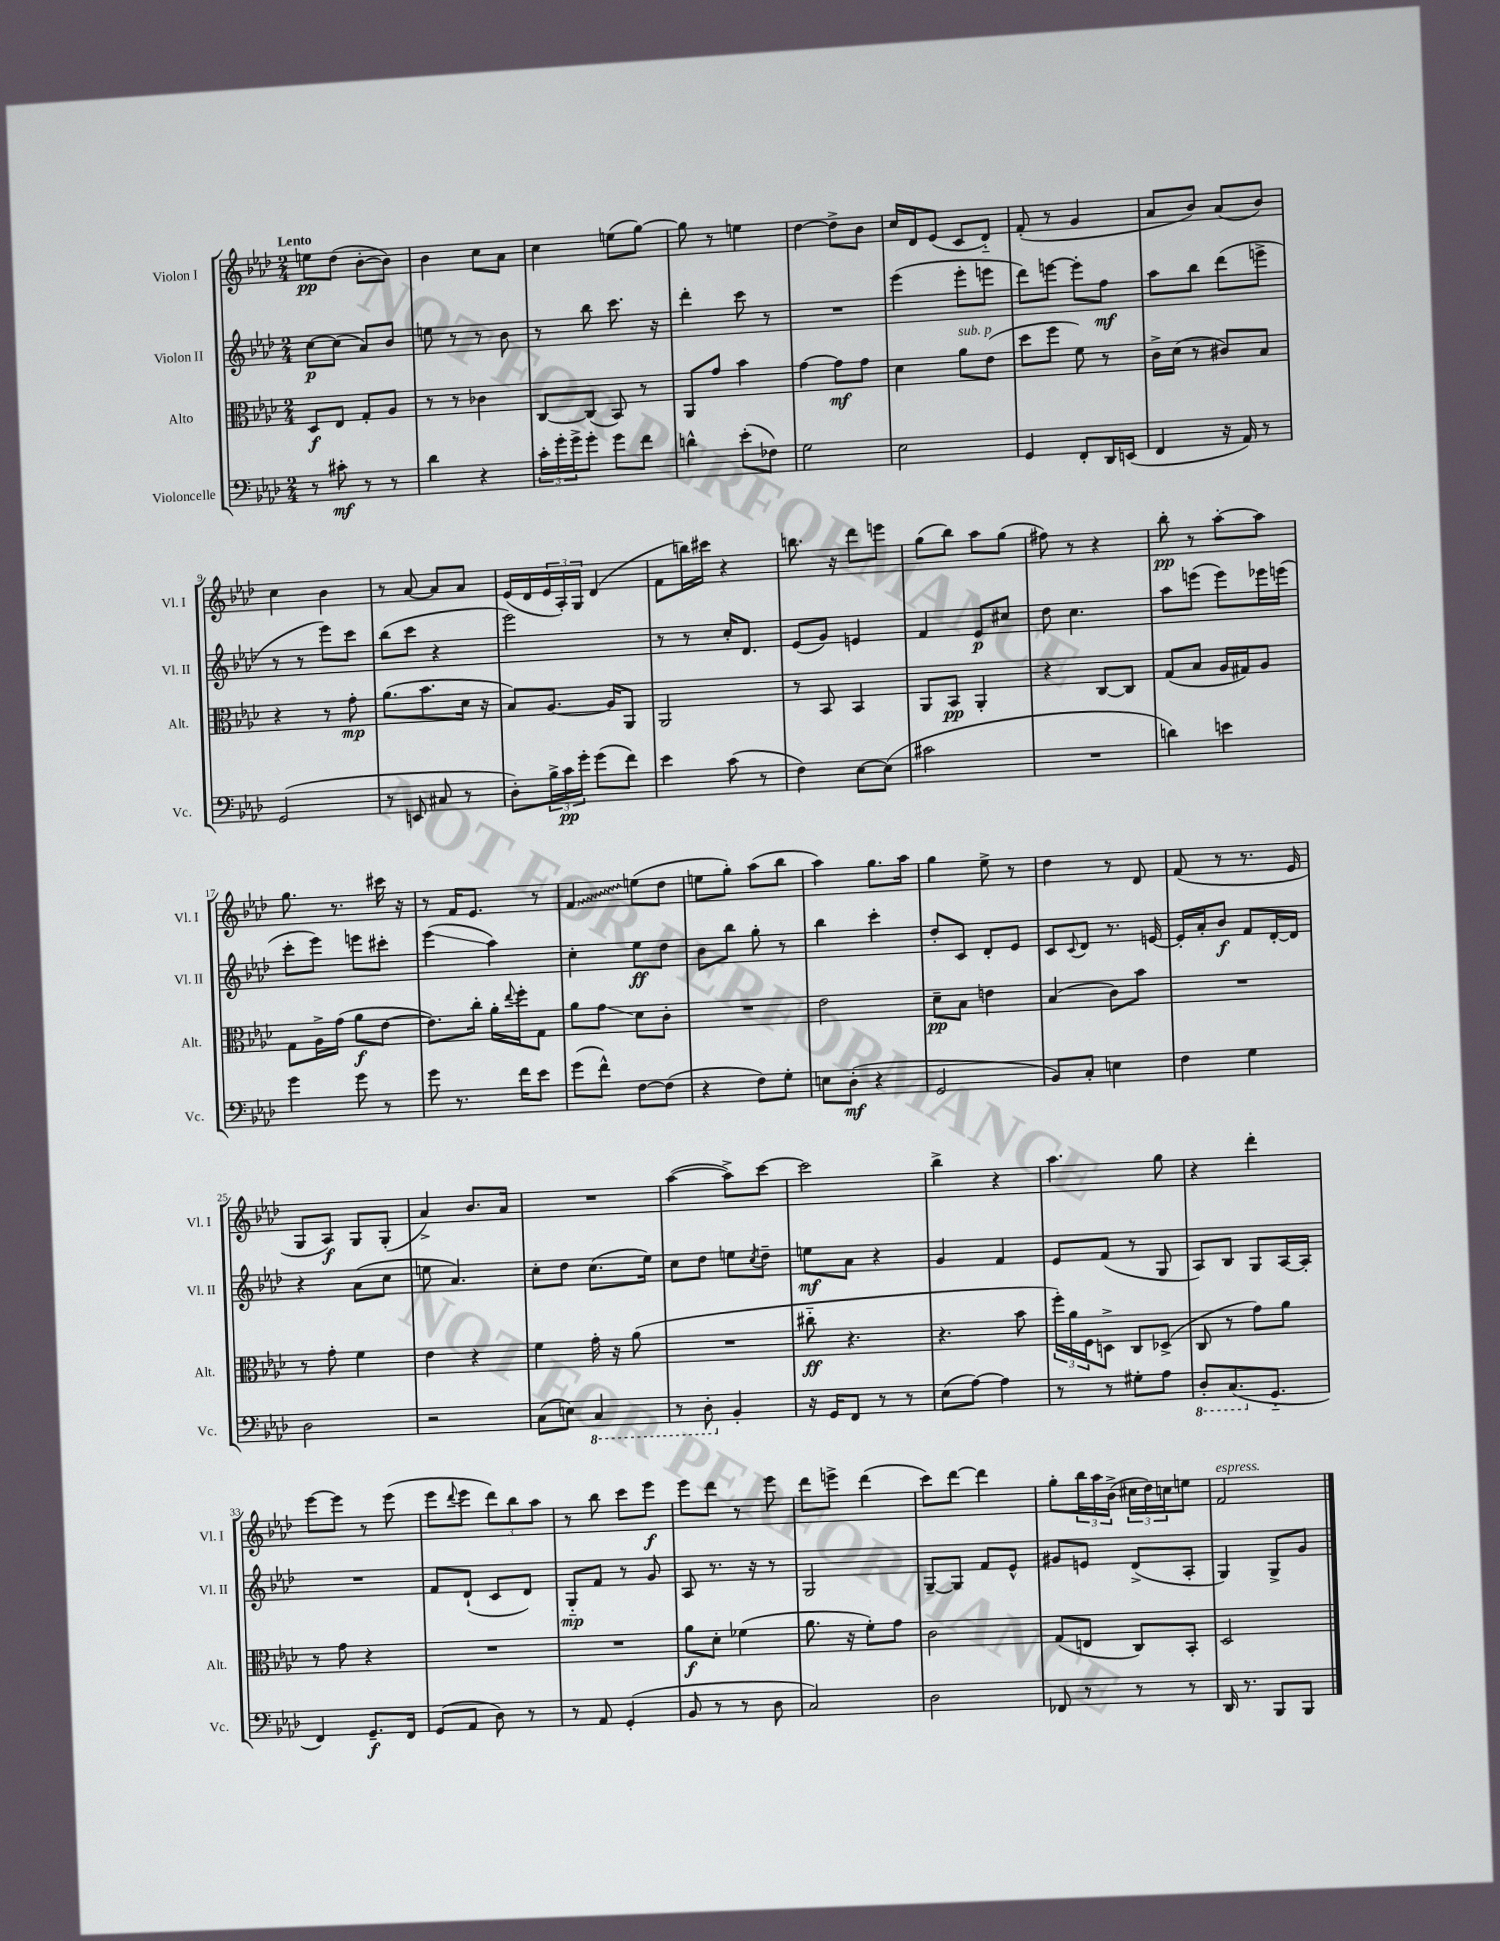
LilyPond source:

<<
\new StaffGroup <<
\new Staff = "s0" \with { instrumentName = "Violon I" shortInstrumentName = "Vl. I" } {
    \clef treble \key aes \major \numericTimeSignature \time 2/4 \tempo "Lento"
    e''8\pp des''8( bes'8~-. bes'8) |
    bes'4 c''8 aes'8 |
    c''4 e''8( g''8~) |
    g''8 r8 e''4 |
    des''4~ des''8-> bes'8 |
    c''16 des'16 ees'8( c'8 des'8-_) |
    f'8-.( r8 g'4 |
    aes'8 bes'8) aes'8( bes'8) |
    c''4 bes'4 |
    r8 aes'8~ aes'8 aes'8 |
    ees'16( des'16 \tuplet 3/2 { ees'16 aes16-.) g16 } des'4( |
    f'8 b''16) cis'''16 r4 |
    b''8. r16 des'''8 e'''8 |
    g''8( bes''8) aes''8 g''8( |
    fis''8) r8 r4 |
    bes''8-.\pp r8 aes''8~-. aes''8 |
    g''8. r8. cis'''16 r16 |
    r8 f'16 ees'8. r8 |
    \once \override Glissando.style = #'zigzag f'4\glissando e''8( des''8 |
    e''8 g''8-.) aes''8( bes''8 |
    aes''4) g''8. aes''16 |
    g''4 ees''8-> r8 |
    des''4 r8 des'8 |
    f'8( r8 r8. ees'16 |
    g8 aes8\f) g8 g8-.( |
    aes'4->) bes'8. aes'16 |
    R2 |
    aes''4~( aes''8->) c'''8~ |
    c'''2 |
    bes''4-> r4 |
    aes''4. g''8 |
    r4 des'''4-. |
    ees'''8~ ees'''8 r8 ees'''8( |
    ees'''8 \appoggiatura { des'''8 } ees'''8 \tuplet 3/2 { des'''8) bes''8 aes''8 } |
    r8 bes''8 c'''8 ees'''8\f |
    ees'''8 des'''8 r8 ees'''8 |
    des'''8 e'''8-> des'''4( |
    c'''8) des'''8~ des'''4 |
    g''8-. \tuplet 3/2 { bes''16 aes''16 bes'16->( } \tuplet 3/2 { cis''16 des''16) c''16 } e''8 |
    f'2^\markup { \italic "espress." } \bar "|." |
}
\new Staff = "s1" \with { instrumentName = "Violon II" shortInstrumentName = "Vl. II" } {
    \clef treble \key aes \major \numericTimeSignature \time 2/4
    c''8~\p c''8( aes'8) bes'8 |
    e''8 r8 r8 bes'8 |
    r8 bes''8 c'''8. r16 |
    des'''4-. c'''8 r8 |
    R2 |
    ees'''4( ees'''8-. e'''8 |
    des'''8) e'''8~ e'''8-. f''8\mf |
    aes''8 bes''8 des'''8( e'''8-> |
    r8 r8 ees'''8) c'''8 |
    bes''8( c'''8 r4 |
    ees'''2) |
    r8 r8 c''16-. des'8. |
    ees'8( g'8) e'4 |
    f'4 ees'8\p cis''8 |
    des''8 c''4. |
    aes''8 e'''8( e'''8) ees'''16 e'''16( |
    c'''8-. ees'''8) e'''8 cis'''8-. |
    ees'''4\glissando( aes''4) |
    c''4-. ees''8\ff des''8 |
    bes'8 bes''8 g''8-. r8 |
    bes''4 c'''4-. |
    des''8-. c'8 des'8-. ees'8 |
    c'8 \appoggiatura { c'8 } des'8 r8. e'16~ |
    e'16-. aes'16-. bes'8\f f'8 des'16~-. des'16 |
    r4 aes'8( c''8 |
    e''8 aes'4.) |
    c''8-. des''8 c''8.( ees''16) |
    c''8 des''8 e''8 \acciaccatura { c''8 } des''8-- |
    e''8\mf aes'8 r4 |
    g'4 f'4 |
    ees'8 f'8( r8 g8 |
    aes8) bes8 g8 aes16~ aes16-. |
    R2 |
    f'8 des'8-!( c'8 des'8) |
    g8-_\mp f'8 r8 g'8 |
    aes8 r8. r16 r8 |
    g2 |
    g8~-- g8 f'8 ees'8-^ |
    gis'8 e'8 des'8->( aes8-. |
    g4) g8-> g'8 \bar "|." |
}
\new Staff = "s2" \with { instrumentName = "Alto" shortInstrumentName = "Alt." } {
    \clef alto \key aes \major \numericTimeSignature \time 2/4
    des8\f ees8 g8-. aes8 |
    r8 r8 ces'4 |
    c8~ c8( bes,8) r8 |
    aes,8 g'8 bes'4 |
    g'4~ g'8\mf g'8 |
    des'4 aes'8^\markup { \italic "sub. p" } ees'8( |
    des''8 f''8 f'8) r8 |
    c'16-> des'16( r8 cis'8) bes8 |
    r4 r8 g'8-.\mp |
    aes'8.( bes'8. des'16 r16 |
    bes8) aes8.~ aes16 aes,8 |
    aes,2 |
    r8 bes,8 bes,4 |
    aes,8 bes,8\pp aes,4-. |
    r4 c8~ c8 |
    g8( bes8 aes16 gis16) aes8 |
    g8 aes16-> g'16( aes'8\f ees'8~ |
    ees'8.) c''16-. aes'16-. \appoggiatura { ees''8 } f''16-. g8 |
    aes'8 g'8\glissando des'8 c'8-. |
    R2 |
    ees'2 |
    des'8--\pp bes8 e'4 |
    bes4( c'8) bes'8 |
    R2 |
    r8 g'8-. f'4 |
    ees'4 r4 |
    f'4 g'16-. r16 aes'8( |
    R2 |
    cis''8-_\ff r4. |
    r4. bes'8 |
    \tuplet 3/2 { f''16-.) aes'16 f16 } d8-> c8 des8->( |
    c8 r8 g'8) aes'8 |
    r8 g'8 r4 |
    R2 |
    R2 |
    aes'8\f des'8-. fes'4( |
    aes'8. r16 f'8-.) g'8 |
    c'2 |
    g8( e8 c8) bes,8-. |
    des2 \bar "|." |
}
\new Staff = "s3" \with { instrumentName = "Violoncelle" shortInstrumentName = "Vc." } {
    \clef bass \key aes \major \numericTimeSignature \time 2/4
    r8 cis'8-.\mf r8 r8 |
    des'4 r4 |
    \tuplet 3/2 { c'16-. g'16-. g'16-> } g'8-. g'8 f'8 |
    d'4-^ ees'8-.( fes8) |
    g2 |
    ees2 |
    g,4 f,8-. des,16 e,16( |
    f,4 r16 aes,16) r8 |
    g,2( |
    r8 e,8 cis8 r8 |
    des8-.) \tuplet 3/2 { bes16-> c'16\pp g'16-. } g'8( f'8) |
    ees'4 c'8( r8 |
    f4) ees8~ ees8( |
    cis'2 |
    R2 |
    d'4) e'4 |
    g'4 g'8 r8 |
    g'8 r8. f'16 ees'8 |
    g'8( f'8-^) f8~ f8( |
    r4 f8) g8-. |
    e8 des8-.\mf( r4 |
    g,2 |
    bes,8) c8-. e4 |
    f4 g4 |
    des2 |
    r2 |
    c8( e8) \ottava #-1 c,4 |
    r8 des,8-. \ottava #0 bes,4-. |
    r16 g,16 f,8 r8 r8 |
    ees8( aes8~) aes4 |
    r8 r8 gis8-. aes8 |
    \ottava #-1 des,8-. c,8.( \ottava #0 g,8.-_ |
    f,4) g,8.--\f f,16 |
    g,8( aes,8 des8) r8 |
    r8 aes,8 g,4-.( |
    bes,8 r8 r8 des8 |
    c2) |
    des2 |
    fes,8 r8 r8 r8 |
    des,16 r8. bes,,8 bes,,8 \bar "|." |
}
>>
>>
